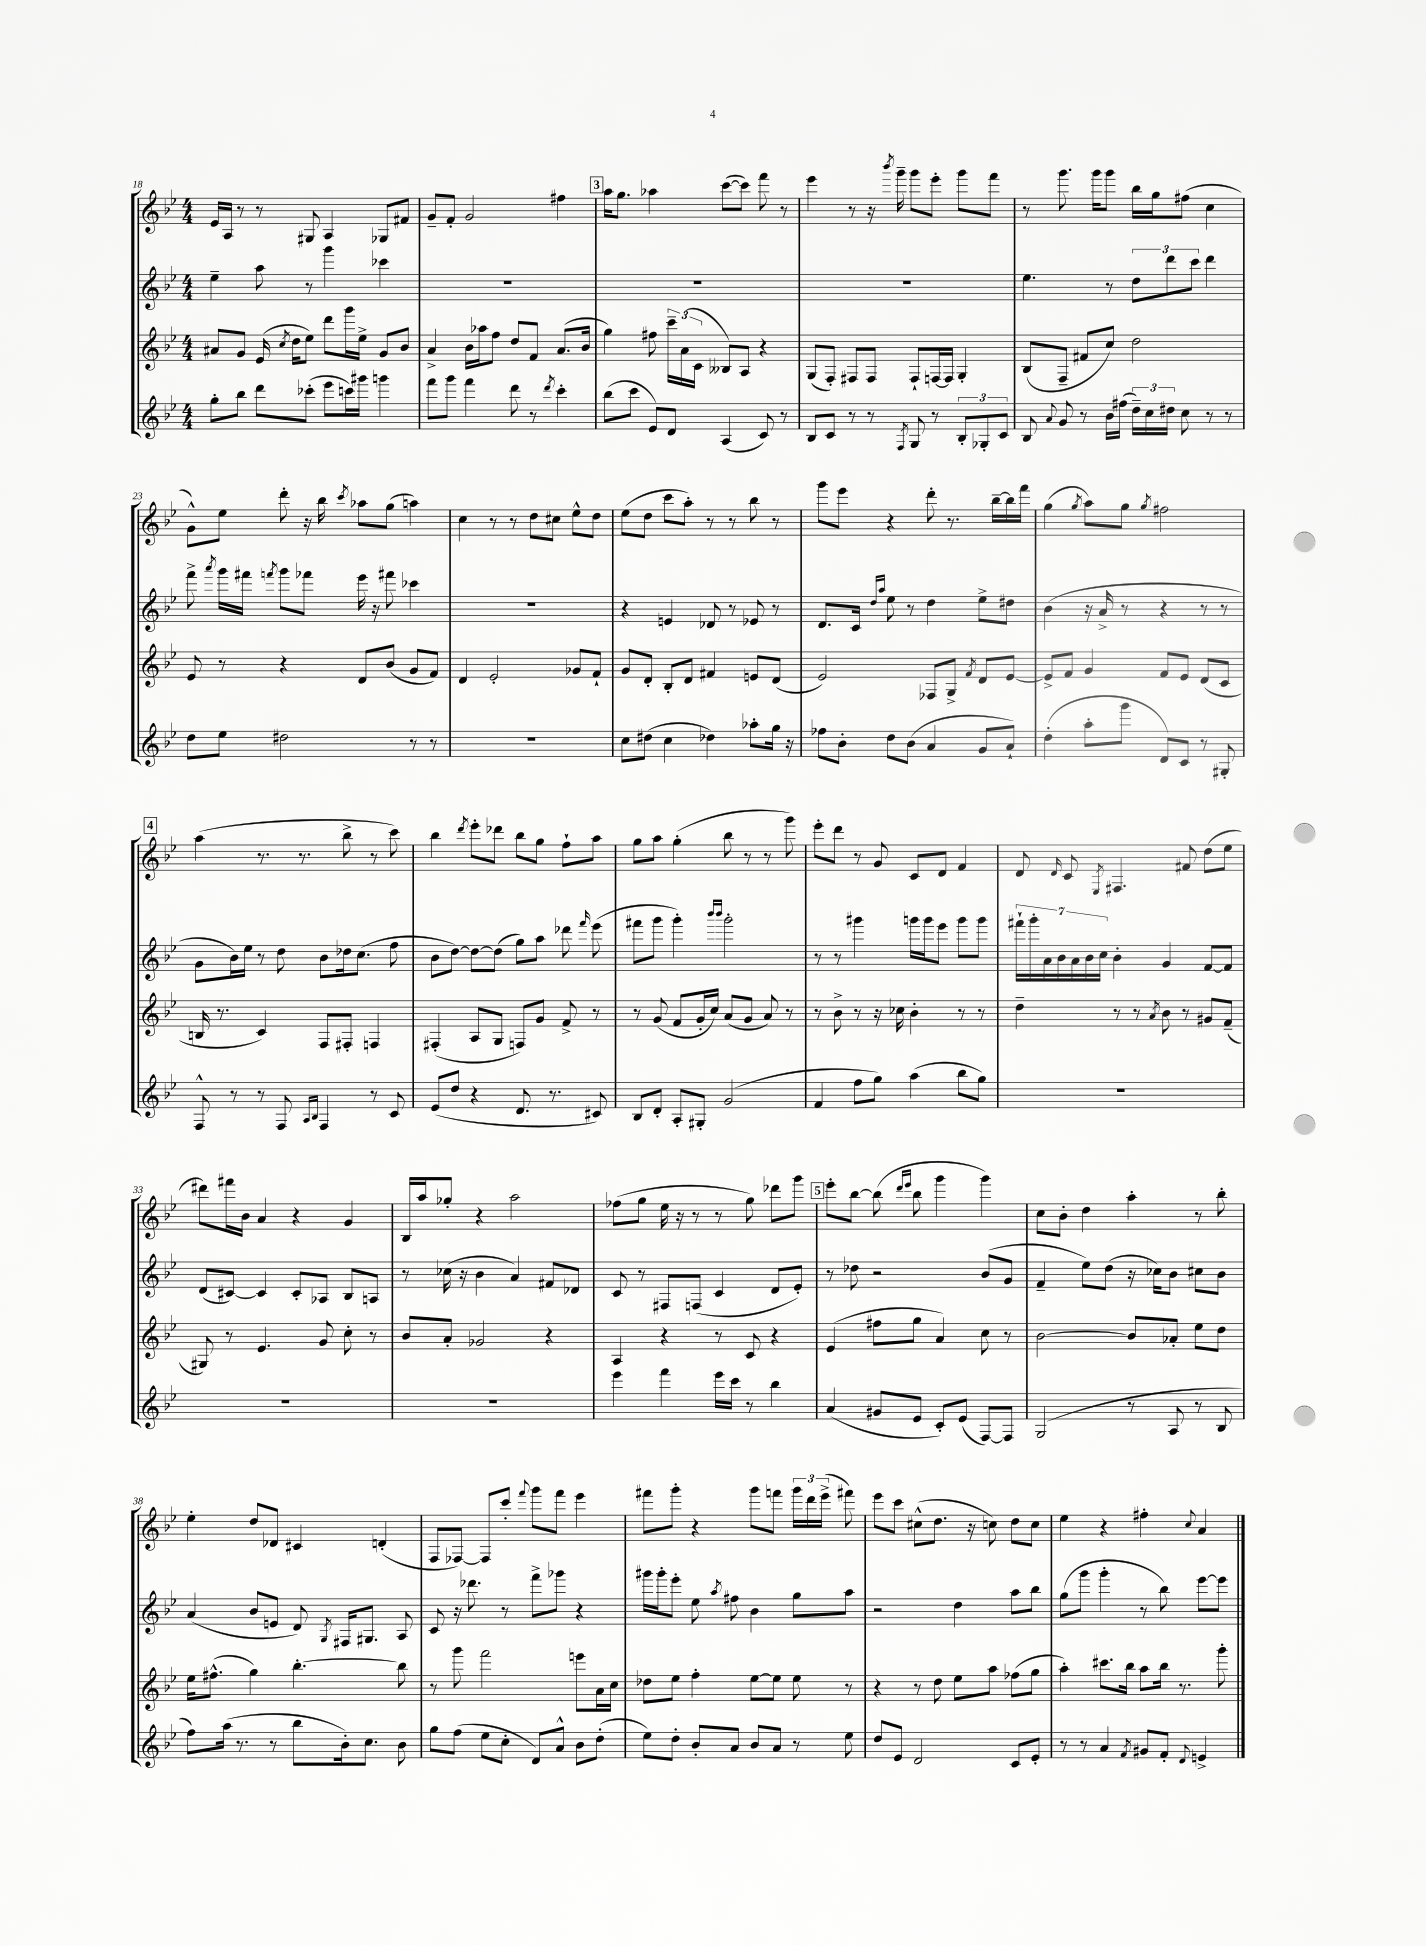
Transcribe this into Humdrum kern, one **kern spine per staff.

**kern	**kern	**kern	**kern
*staff4	*staff3	*staff2	*staff1
*clefG2	*clefG2	*clefG2	*clefG2
*k[b-e-]	*k[b-e-]	*k[b-e-]	*k[b-e-]
*M4/4	*M4/4	*M4/4	*M4/4
8gg'\L	8a#/L	4ee-~\	16e-/LL
.	.	.	16A/JJ
8bb-\J	8g/J	.	8r
8ddd\L	(16e-/	8aa\	8r
.	8qcc/	.	.
.	16dd\LK	.	.
(8ccc-'\J	8ee-\J)	8r	8G#/
8eee-\L	8ddd\L	4ggg\	4A/
16ccc\L)	16ggg\L	.	.
16ggg#\JJ	16ee-^\JJ	.	.
4ggg\	8g/L	4ccc-\	8G-/L
.	8b-/J	.	8f#/J
=	=	=	=
8fff\L	4a^/	1r	8g~/L
8ggg\J	.	.	8f'/J
4fff\	16b-\LL	.	2g/
.	16aa-\J	.	.
.	8ff\J	.	.
8ddd\	8dd/L	.	.
8r	8f/J	.	.
8qddd/	.	.	.
4ccc'\	(8.a/L	.	4ff#\
.	16b-/Jk	.	.
=	=	=	=
(8bb-\L	4gg\)	1r	16aa\LK
.	.	.	8.gg\J
8ccc\J	.	.	.
8e-/L)	8ff#\	.	4aa-\
8d/J	24ccc~\LL	.	.
.	(24a\	.	.
.	24c\JJ	.	.
(4A/	8B--/L)	.	([8ccc\L
.	8A/J	.	8ccc\]J)
8c/)	4r	.	8fff\
8r	.	.	8r
=	=	=	=
8B-/L	(8G/L	1r	4eee-\
8c/J	8F'/J)	.	.
8r	8F#/L	.	8r
8r	8F#/J	.	16r
.	.	.	8qbbb-/
.	.	.	16ggg~\
8qF/	.	.	.
8G/	8F#`/L	.	8ggg\L
8r	[16F/L	.	8eee-'\J
.	16F/]JJ	.	.
12B-'/L	4G'/	.	8ggg\L
12G-'/	.	.	.
.	.	.	8fff\J
12c/J	.	.	.
=	=	=	=
8B-/	(8B-/L	4.ee-\	8r
8qqa/	.	.	.
8g/	8F~/J	.	8.ggg\
8r	8f#/L	.	.
.	.	.	16ggg\LK
16b-\LL	8cc/J)	8r	8ggg\J
(16ff#\JJ	.	.	.
24dd~\LL)	2dd\	12dd\L	16bb-\LL
24cc\	.	.	.
.	.	.	16gg\J
24dd#\JJ	.	12ddd\	.
8cc\	.	.	(8ff#\J
.	.	12ccc\J	.
8r	.	4ddd\	4cc\
8r	.	.	.
=	=	=	=
8dd\L	8e-/	8fff^\	8g^^\L)
.	.	8qaaa/	.
8ee-\J	8r	16ggg\LL	8ee-\J
.	.	16fff#\JJ	.
.	.	8qfff/	.
2dd#\	4r	8ggg\L	8ddd'\
.	.	8fff-\J	16r
.	.	.	16bb-\
.	.	.	8qccc/
.	8d/L	16eee-\	8aa-\L
.	.	16r	.
.	(8b-/J	8fff#\	(8gg\J
8r	8g/L	4ccc-\	4aa\)
8r	8f/J)	.	.
=	=	=	=
1r	4d/	1r	4cc\
.	2e-'/	.	8r
.	.	.	8r
.	.	.	8dd\L
.	.	.	8cc#\J
.	8g-/L	.	8ee-^^\L
.	8f`/J	.	8dd\J
=	=	=	=
8cc\L	8g/L	4r	(8ee-\L
(8dd#\J	8d'/J	.	8dd\J
4cc\	8B-'/L	4e/	8ccc\L
.	8d/J	.	8aa'\J)
4dd-\)	4f#/	8d-/	8r
.	.	8r	8r
8aa-'\L	8e/L	8e-/	8bb-\
16gg\Jk	(8d/J	8r	8r
16r	.	.	.
=	=	=	=
8ff-\L	2e-/)	8.d/L	8ggg\L
8b-'\J	.	.	8eee-\J
.	.	16c/Jk	.
.	.	16qqdd/LL	.
.	.	16qqaa/JJ	.
8dd\L	.	8ee-\	4r
(8b-\J	.	8r	.
4a/	8F-/L	4dd\	8ddd'\
.	8G^/J	.	8.r
.	8qf/	.	.
8g/L	8d/L	8ee-^\L	.
.	.	.	[16bb-~\LL
8a`/J)	[8e-/J	8dd#\J	16bb-\]
.	.	.	16fff\JJ
=	=	=	=
(4dd'\	8e-^/]L	(4b-\	(4gg\
.	8f/J	.	.
.	.	.	8qgg/
8aa'\L	4g/	16r	8aa\L)
.	.	16a^/	.
8ggg\J	.	8r	8gg\J
.	.	.	8qgg/
8d/L)	8f/L	4r	2ff#\
8c/J	8e-/J	.	.
8r	(8d/L	8r	.
8G#'/	8c/J	8r	.
=	=	=	=
8F^^/	16B/	8g\L	(4aa\
.	8.r	.	.
8r	.	16b-\L)	.
.	.	16ee-\JJ	.
8r	4c/)	8r	8.r
8F/	.	8dd\	.
.	.	.	8.r
16qqA/LL	.	.	.
16qqB-/JJ	.	.	.
4F/	8F/L	8b-\L	.
.	8F#'/J	16dd-\k	8bb-^\
.	.	(8.cc\J	.
8r	4F/	.	8r
8c/	.	8ff\	8ccc\)
=	=	=	=
(8e-/L	(4F#'/	8b-\L	4bb-\
8dd/J	.	[8dd\J)	.
.	.	.	8qddd/
4r	8A/L	8dd\_L	8eee-'\L
.	8G/J	(8dd\]J	8ddd-\J
8.d/	8F/L)	8gg\L)	8bb-\L
.	8g/J	8aa\J	8gg\J
8.r	.	.	.
.	8f^/	8ddd-\	8ff`\L
.	.	16qqfff/	.
8c#/)	8r	(8eee-\	8aa\J
=	=	=	=
8B-/L	8r	8fff#\L	8gg\L
8d'/J	(8g/	8ggg\J	8aa\J
8A'/L	8f/L	4ggg'\)	(4gg'\
8G#'/J	16g'/L	.	.
.	16cc/JJ)	.	.
.	.	16qqbbb-/LL	.
.	.	16qqbbb-/JJ	.
(2g/	(8a/L	2ggg'\	8bb-\
.	8g/J	.	8r
.	8a/)	.	8r
.	8r	.	8ggg\)
=	=	=	=
4f/	8r	8r	8eee-'\L
.	8b-^\	8r	8ddd\J
8ff\L	8r	4ggg#\	8r
8gg\J)	16r	.	8g/
.	16cc-\	.	.
(4aa\	4b-'\	16ggg\LL	8c/L
.	.	16ggg\J	.
.	.	8eee-\J	8d/J
8bb-\L	8r	8ggg\L	4f/
8gg\J)	8r	8ggg\J	.
=	=	=	=
1r	4dd~\	28fff#`\LL	8d/
.	.	28ggg'\	.
.	.	28a\	.
.	.	28b-\	.
.	.	.	16qqd/
.	.	.	8c/
.	.	28a\	.
.	.	28b-\	.
.	.	28cc\JJ	.
.	.	.	8qE-/
.	8r	4b-'\	4.F#/
.	8r	.	.
.	8qa/	.	.
.	8b-\	4g/	.
.	8r	.	8f#/
.	8g#/L	[8f/L	(8dd\L
.	(8f~/J	8f/]J	8ee-\J
=	=	=	=
1r	8G#/)	(8d/L	8ddd#\L)
.	8r	[8c#/J)	16fff#\L
.	.	.	16b-\JJ
.	4.e-/	4c#/]	4a/
.	.	8c#'/L	4r
.	8g/	8A-/J	.
.	8cc'\	8B-/L	4g/
.	8r	8A/J	.
=	=	=	=
1r	8b-/L	8r	16B-/LL
.	.	.	16aa/J
.	8a'/J	(16cc-\	8gg-'/J
.	.	16r	.
.	2g-/	4b-\	4r
.	.	4a/)	2aa\
.	4r	8f#/L	.
.	.	8d-/J	.
=	=	=	=
4eee-\	4A/	8c/	(8ff-\L
.	.	8r	8gg\J
4fff\	4r	8F#/L	16ee-\
.	.	.	16r
.	.	(8F/J	8r
16eee-\LL	8r	4c/	8r
16ccc\JJ	.	.	.
8r	8c/	.	8gg\)
4bb-\	4r	8d/L	8ddd-\L
.	.	8e-'/J)	8ggg\J
=	=	=	=
(4a/	(4e-/	8r	8eee-'\L
.	.	8dd-\	[8bb-\J
8g#/L	8ff#\L	2r	(8bb-\]
.	.	.	16qqddd/LL
.	.	.	16qqeee-/JJ
8e-/J	8gg\J	.	8bb-\
8c'/L)	4a/)	.	4ggg\
(8e-/J	.	.	.
[8F/L)	8cc\	(8b-/L	4ggg\)
8F/]J	8r	8g/J	.
=	=	=	=
(2G/	[2b-\	4f~/	8cc\L
.	.	.	8b-'\J
.	.	8ee-\L)	4dd\
.	.	(8dd\J	.
8r	8b-/]L	16r	4aa'\
.	.	16cc-\LK)	.
8A/	8a-'/J	8b-\J	.
8r	8ee-\L	8cc#\L	8r
8B-/	8dd\J	8b-\J	8bb-'\
=	=	=	=
8ff\L)	16ee-\LK	(4a/	4ee-'\
.	(8.ff#^^\J	.	.
(16aa\Jk	.	.	.
8.r	.	.	.
.	4gg\)	8b-/L	8dd/L
8r	.	8e/J	8d-/J
8bb-\L	[4.bb-'\	8d/)	4c#/
.	.	8qG/	.
16b-'\k)	.	16F#/LK	.
8.cc\J	.	8.G#/J	.
.	.	.	(4d'/
8b-\	8bb-\]	8A/	.
=	=	=	=
8gg\L	8r	8c/	8F/L
(8ff\J	8ggg\	16r	[8F-/J)
.	.	8.ddd-\	.
8ee-\L	2fff\	.	8F-/]L
8cc'\J	.	8r	8ccc'/J
.	.	.	8qqfff/
8d/L)	.	8fff^\L	8ggg\L
8a^^/J	.	8ggg-\J	8fff\J
8b-\L	8eee\L	4r	4eee-\
(8dd'\J	16a\L	.	.
.	16cc\JJ	.	.
=	=	=	=
8ee-\L)	8dd-\L	16ggg#\LL	8fff#\L
.	.	16ggg#'\J	.
8dd'\J	8ee-\J	8eee-'\J	8ggg'\J
8b-'/L	4ff'\	8ee-\	4r
.	.	8qaa/	.
8a/J	.	8ff#\	.
8b-/L	[8ee-\L	4b-\	8ggg\L
8a/J	8ee-\]J	.	8fff\J
8r	8ee-\	8gg\L	24ggg\LL
.	.	.	24ddd\
.	.	.	(24eee-^\JJ
8ee-\	8r	8aa\J	8fff#\)
=	=	=	=
8dd/L	4r	2r	8eee-\L
8e-/J	.	.	8ccc\J
2d/	8r	.	(8cc#^^\L
.	8dd\	.	8.dd\J
.	8ee-\L	4dd\	.
.	.	.	16r
.	8aa\J	.	8cc\)
8c/L	(8ff-\L	8aa\L	8dd\L
8e-'/J	8gg\J	8bb-\J	8cc\J
=	=	=	=
8r	4aa'\)	(8gg\L	4ee-\
8r	.	8ggg\J	.
4a/	8.ccc#\L	4ggg'\	4r
.	16bb-\Jk	.	.
8qf/	.	.	.
8g#/L	8aa\L	8r	4ff#'\
8f'/J	16bb-\Jk	8bb-\)	.
.	8.r	.	.
8qqd/	.	.	8qqcc/
4e^/	.	[8eee-\L	4a/
.	8ggg'\	8eee-\]J	.
==	==	==	==
*-	*-	*-	*-
